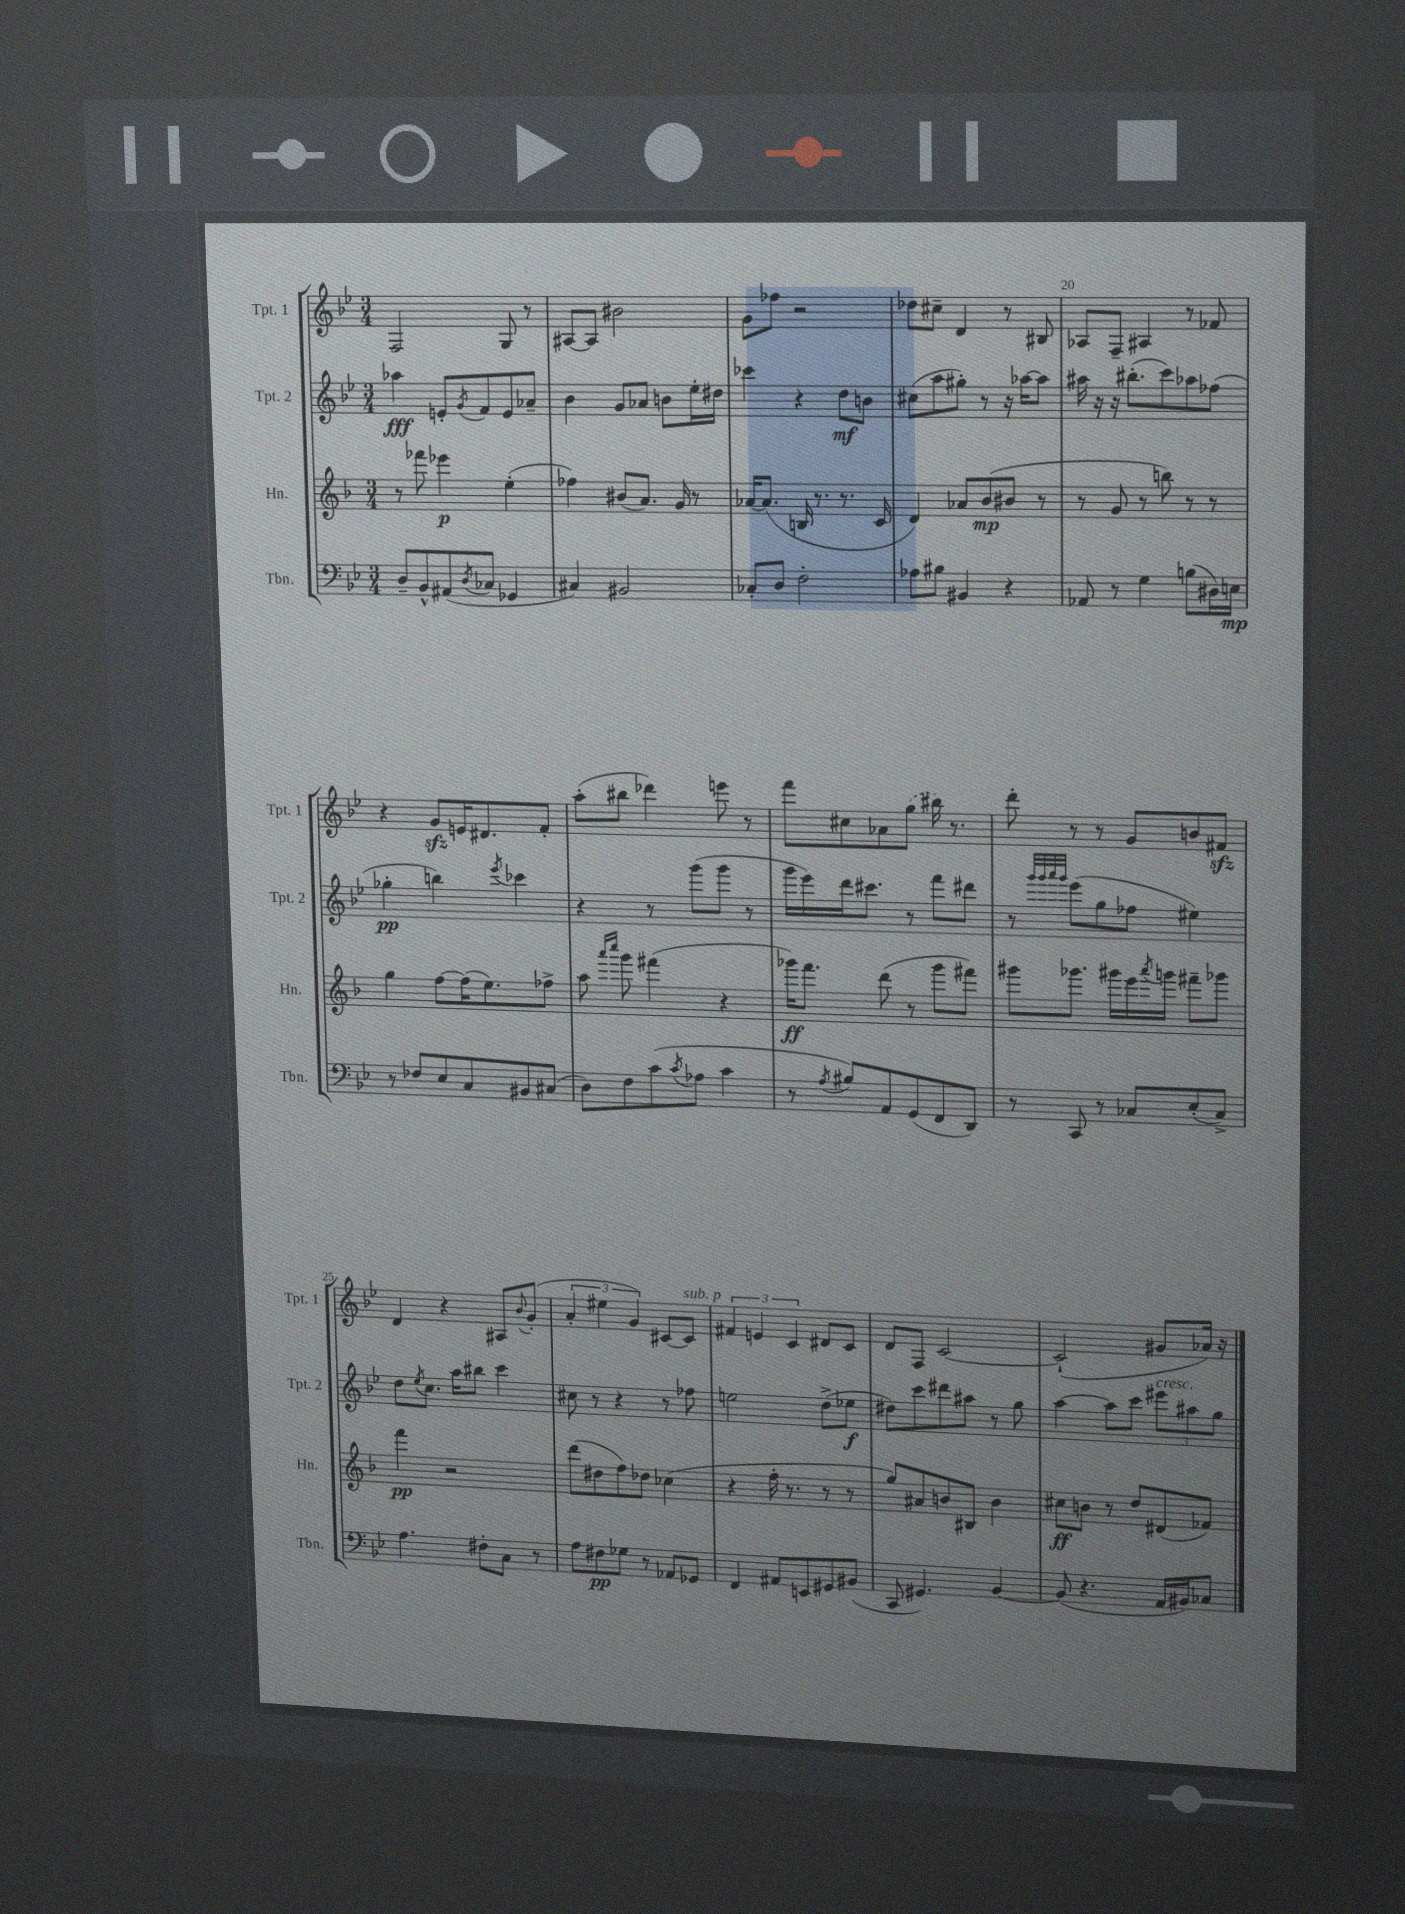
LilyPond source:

<<
\new StaffGroup <<
\new Staff = "s0" \with { instrumentName = "Tpt. 1" shortInstrumentName = "Tpt. 1" } {
    \clef treble \key bes \major \numericTimeSignature \time 3/4
    f2 g8 r8 |
    ais8~ ais8 bis'2 |
    g'8 fes''8 r2 |
    des''8 cis''8-- d'4 r8 bis8 |
    aes8 f8-- ais4 r8 fes'8 |
    r4 g'8\sfz e'16 dis'8. f'8-. |
    a''8-.( bis''8 des'''4) e'''8 r8 |
    f'''8 cis''8 aes'8 \once \slurDashed g''8( bis''16) r8. |
    d'''8-. r8 r8 g'8 b'8 fis'8\sfz |
    d'4 r4 ais8 \appoggiatura { bes'8 } g'8-.( |
    \tuplet 3/2 { a'4-. eis''4 g'4) } cis'8~ cis'8^\markup { \italic "sub. p" } |
    \tuplet 3/2 { fis'4 e'4 c'4 } dis'8 c'8 |
    d'8 f8 c'2~ |
    c'2-!( gis'8 aes'16) r16 \bar "|." |
}
\new Staff = "s1" \with { instrumentName = "Tpt. 2" shortInstrumentName = "Tpt. 2" } {
    \clef treble \key bes \major \numericTimeSignature \time 3/4
    aes''4\fff e'8-. \acciaccatura { g'8 } f'8 e'8 aes'8-- |
    bes'4 g'8 aes'8 b'8 ees''16-. dis''16 |
    ces'''4 r4 d''8\mf b'8 |
    cis''8( a''8 gis''8-.) r8 r16 aes''16~ aes''8 |
    ais''16 r16 r16 bis''8.-.( c'''8) aes''8 fes''8( |
    ges''4-.\pp b''4) \acciaccatura { ees'''8 } ces'''4 |
    r4 r8 g'''8( g'''8 r8 |
    g'''16 ees'''16) d'''16 cis'''8. r8 f'''8 dis'''8 |
    r8 \grace { g'''32 g'''32 a'''32 g'''32 } ees'''8( g''8 fes''8 eis''4) |
    d''8 \acciaccatura { ees''8 } c''8. a''16 bis''8 c'''4 |
    cis''8 r8 r4 r8 fes''8 |
    e''2 d''8->( ees''8\f |
    dis''8) c'''8 dis'''8 ais''8 r8 g''8 |
    a''4~ a''8 c'''8 \tuplet 3/2 { eis'''8^\markup { \italic "cresc." } ais''8 g''8 } \bar "|." |
}
\new Staff = "s2" \with { instrumentName = "Hn." shortInstrumentName = "Hn." } {
    \clef treble \key f \major \numericTimeSignature \time 3/4
    r8 fes'''8 ees'''4\p e''4-.( |
    fes''4) bis'8( a'8.) g'16 r8 |
    aes'16~ aes'8.( b16 r8. r8. c'16 |
    d'4) aes'8 bes'8\mp( bis'8 r8 |
    r8 g'8 r8 b''8) r8 r8 |
    g''4 f''8~ f''16( e''8.) fes''8-> |
    a''8 \grace { a'''16 c''''16 } g'''8 fis'''4( r4 |
    ges'''16\ff) f'''8. d'''8( r8 ges'''8 fis'''8) |
    gis'''8 ges'''8. gis'''16 e'''16 \acciaccatura { a'''8 } g'''16 fis'''8-- ges'''8 |
    f'''4\pp r2 |
    d'''8( dis''8 f''8) des''8 ces''4( |
    r4 f''16-. r8. r8 r8 |
    g''8) ais'8 b'8 bis8 b'4 |
    cis''8\ff b'8 r8 d''8 dis'8( fes'8) \bar "|." |
}
\new Staff = "s3" \with { instrumentName = "Tbn." shortInstrumentName = "Tbn." } {
    \clef bass \key bes \major \numericTimeSignature \time 3/4
    d8-- bes,8-^ ais,8( \acciaccatura { d8 } ces8 ges,4 |
    cis4) bis,2 |
    ces8-. d8 f2-. |
    aes8 bis8 bis,4 r4 |
    aes,8 r8 g4 b8( dis16) e16\mp |
    r8 fes8 ees8 c8 bis,8 cis8( |
    d8) f8 c'8( \acciaccatura { c'8 } aes8 c'4 |
    r8 \acciaccatura { a8 } bis8) a,8 g,8( f,8 d,8) |
    r8 c,8 r8 ces8 ees8-.( ces8->) |
    a4. fis8-. c8 r8 |
    a8 fis8\pp ges8 r8 aes,8 ges,8 |
    f,4 ais,8 e,8 gis,8 bis,8( |
    c,8 gis,4.) bes,4~ |
    bes,8( r4. a,16 bis,16) ces8 \bar "|." |
}
>>
>>
\layout { \context { \Score currentBarNumber = #16 \override BarNumber.break-visibility = ##(#f #t #t) barNumberVisibility = #(every-nth-bar-number-visible 5) } }
